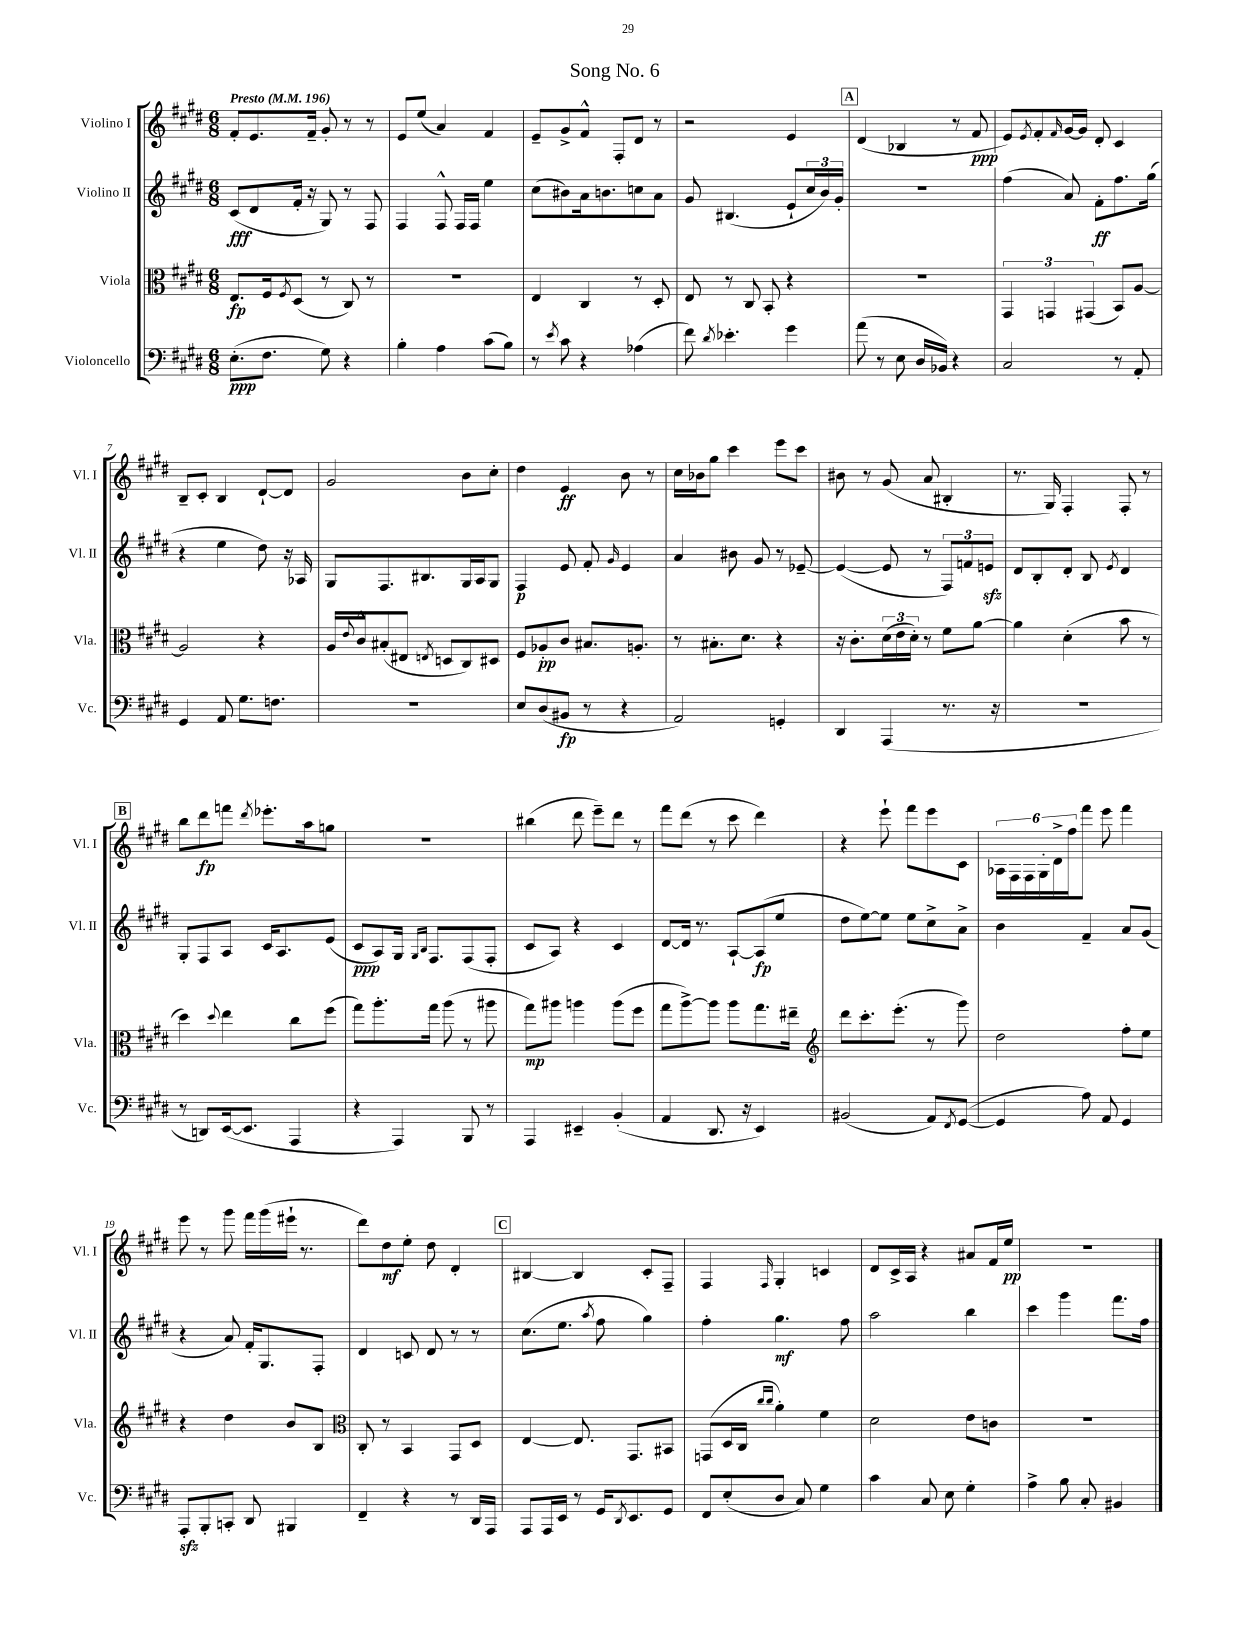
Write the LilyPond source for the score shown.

\header { title = "Song No. 6" }
<<
\new StaffGroup <<
\new Staff = "s0" \with { instrumentName = "Violino I" shortInstrumentName = "Vl. I" } {
    \clef treble \key e \major \numericTimeSignature \time 6/8 \tempo "Presto" 4 = 196
    fis'8-. e'8. fis'16-- gis'8-. r8 r8 |
    e'8 e''8( a'4) fis'4 |
    e'8-- gis'8-> fis'8-^ fis8-. dis'8 r8 |
    r2 e'4 |
    \mark \markup { \box "A" } dis'4( bes4 r8 fis'8\ppp |
    e'8) \acciaccatura { e'8 } fis'8-. \grace { fis'16 } gis'16~ gis'16 dis'8-. cis'4 |
    b8-- cis'8-. b4 dis'8~-! dis'8 |
    gis'2 b'8 cis''8-. |
    dis''4 e'4\ff b'8 r8 |
    cis''16 bes'16 gis''8 cis'''4 e'''8 cis'''8 |
    bis'8 r8 gis'8( a'8 bis4-. |
    r8. gis16) fis4-. fis8-. r8 |
    \mark \markup { \box "B" } b''8 dis'''8\fp f'''8 \acciaccatura { dis'''8 } ees'''8.-. a''16 g''8 |
    R2. |
    bis''4( dis'''8 e'''8--) dis'''8 r8 |
    fis'''8 dis'''8( r8 cis'''8 dis'''4) |
    r4 e'''8-! fis'''8 e'''8 cis'8 |
    \tuplet 6/4 { aes16 fis16 fis16 gis16-. dis'16-> fis''16 } fis'''8 e'''8 fis'''4 |
    e'''8 r8 gis'''8 fis'''16 gis'''16( eis'''16-! r8. |
    dis'''8) dis''8\mf e''8-. dis''8 dis'4-. |
    \mark \markup { \box "C" } bis4~ bis4 cis'8-. fis8-- |
    fis4 \grace { fis16 } gis4-. c'4 |
    dis'8 cis'16-> a16 r4 ais'8 fis'16 e''16\pp |
    R2. \bar "|." |
}
\new Staff = "s1" \with { instrumentName = "Violino II" shortInstrumentName = "Vl. II" } {
    \clef treble \key e \major \numericTimeSignature \time 6/8
    cis'8\fff( dis'8 fis'16-. r16 gis8) r8 fis8 |
    fis4 fis8-^ fis16 fis16 e''4 |
    cis''8( bis'8) a'16 b'8. c''8 a'8 |
    gis'8 bis4.( e'8-! \tuplet 3/2 { cis''16 b'16) gis'16-. } |
    \mark \markup { \box "A" } R2. |
    fis''4( a'8) fis'8-.\ff fis''8. gis''16( |
    r4 e''4 dis''8) r16 aes16 |
    gis8 fis8. bis8. gis16 a16 gis8 |
    fis4\p e'8 fis'8-. \grace { gis'16 } e'4 |
    a'4 bis'8 gis'8 r8 ees'8~-- |
    ees'4~( ees'8 r8 \tuplet 3/2 { fis8) f'8 e'8\sfz } |
    dis'8 b8-. dis'8-. b8 \acciaccatura { e'8 } dis'4 |
    \mark \markup { \box "B" } gis8-. fis8 a8 cis'16 a8. e'8( |
    cis'8\ppp a8) gis16 \grace { gis16 b16 } fis8. fis8( fis8-. |
    cis'8 a8) r4 cis'4 |
    dis'8~ dis'16 r8. a8~-! a8\fp( e''8 |
    dis''8 e''8~) e''8 e''8 cis''8-> a'8-> |
    b'4 fis'4-- a'8 gis'8( |
    r4 a'8) fis'16-. gis8. fis8-. |
    dis'4 c'8 dis'8 r8 r8 |
    \mark \markup { \box "C" } cis''8.( e''8. \acciaccatura { a''8 } fis''8 gis''4) |
    fis''4-. gis''4.\mf fis''8 |
    a''2 b''4 |
    cis'''4 gis'''4 fis'''8. fis''16 \bar "|." |
}
\new Staff = "s2" \with { instrumentName = "Viola" shortInstrumentName = "Vla." } {
    \clef alto \key e \major \numericTimeSignature \time 6/8
    e8.\fp fis16 \acciaccatura { fis8 } dis8( r8 cis8) r8 |
    R2. |
    e4 cis4 r8 dis8-. |
    e8 r8 cis8 b,8-. r4 |
    \mark \markup { \box "A" } R2. |
    \tuplet 3/2 { gis,4 g,4 gis,4( } b,8) a8~ |
    a2 r4 |
    a16 \appoggiatura { e'8 } cis'16-^ bis8-.( eis8 \acciaccatura { e8 } d8 cis8) dis8 |
    fis8 aes8-.\pp cis'8 bis8. a8.-. |
    r8 bis8.-. dis'8. r4 |
    r16 cis'8.-. \tuplet 3/2 { dis'16( e'16 dis'16-.) } r8 fis'8 a'8~ |
    a'4 dis'4-.( b'8 r8 |
    \mark \markup { \box "B" } dis''4) \appoggiatura { dis''8 } e''4 cis''8 fis''8( |
    gis''8) a''8.-. gis''16 a''8( r8 ais''8 |
    gis''8\mp) ais''8 a''4 a''8( fis''8 |
    gis''8 a''8~->) a''8 a''8 gis''8. eis''16-- |
    \clef treble dis'''8 cis'''8.-. e'''8.-.( r8 gis'''8) |
    dis''2 fis''8-. e''8 |
    r4 dis''4 b'8 b8 |
    \clef alto cis8-. r8 b,4 gis,8 dis8 |
    \mark \markup { \box "C" } e4~ e8. gis,8. bis,8 |
    g,8( dis16 cis16 \grace { cis''16 cis''16 } a'4-.) fis'4 |
    dis'2 e'8 c'8 |
    R2. \bar "|." |
}
\new Staff = "s3" \with { instrumentName = "Violoncello" shortInstrumentName = "Vc." } {
    \clef bass \key e \major \numericTimeSignature \time 6/8
    e8.-.\ppp( fis8. gis8) r4 |
    b4-. a4 cis'8( b8) |
    r8 \acciaccatura { e'8 } cis'8 r4 aes4( |
    fis'8) \acciaccatura { dis'8 } ees'4.-. gis'4 |
    \mark \markup { \box "A" } a'8( r8 e8 dis16 bes,16) r4 |
    cis2 r8 a,8-. |
    gis,4 a,8 gis8. f8. |
    R2. |
    e8 dis8( bis,8\fp r8 r4 |
    a,2) g,4-. |
    dis,4 a,,4( r8. r16 |
    R2. |
    \mark \markup { \box "B" } r8 d,8) e,16~( e,8. a,,4 |
    r4 a,,4) b,,8 r8 |
    a,,4 eis,4-- b,4-.( |
    a,4 dis,8. r16 e,4) |
    bis,2( a,8) \acciaccatura { fis,8 } gis,8~( |
    gis,4 a8) a,8 gis,4 |
    a,,8-.\sfz b,,8-. c,8-. dis,8 bis,,4 |
    fis,4-- r4 r8 dis,16 a,,16 |
    \mark \markup { \box "C" } a,,8 a,,16 e,16 r8 gis,16 \acciaccatura { dis,8 } e,8. gis,8 |
    fis,8 e8-.( dis8 cis8) gis4 |
    cis'4 cis8 e8 gis4-. |
    a4-> b8 cis8-. bis,4 \bar "|." |
}
>>
>>
